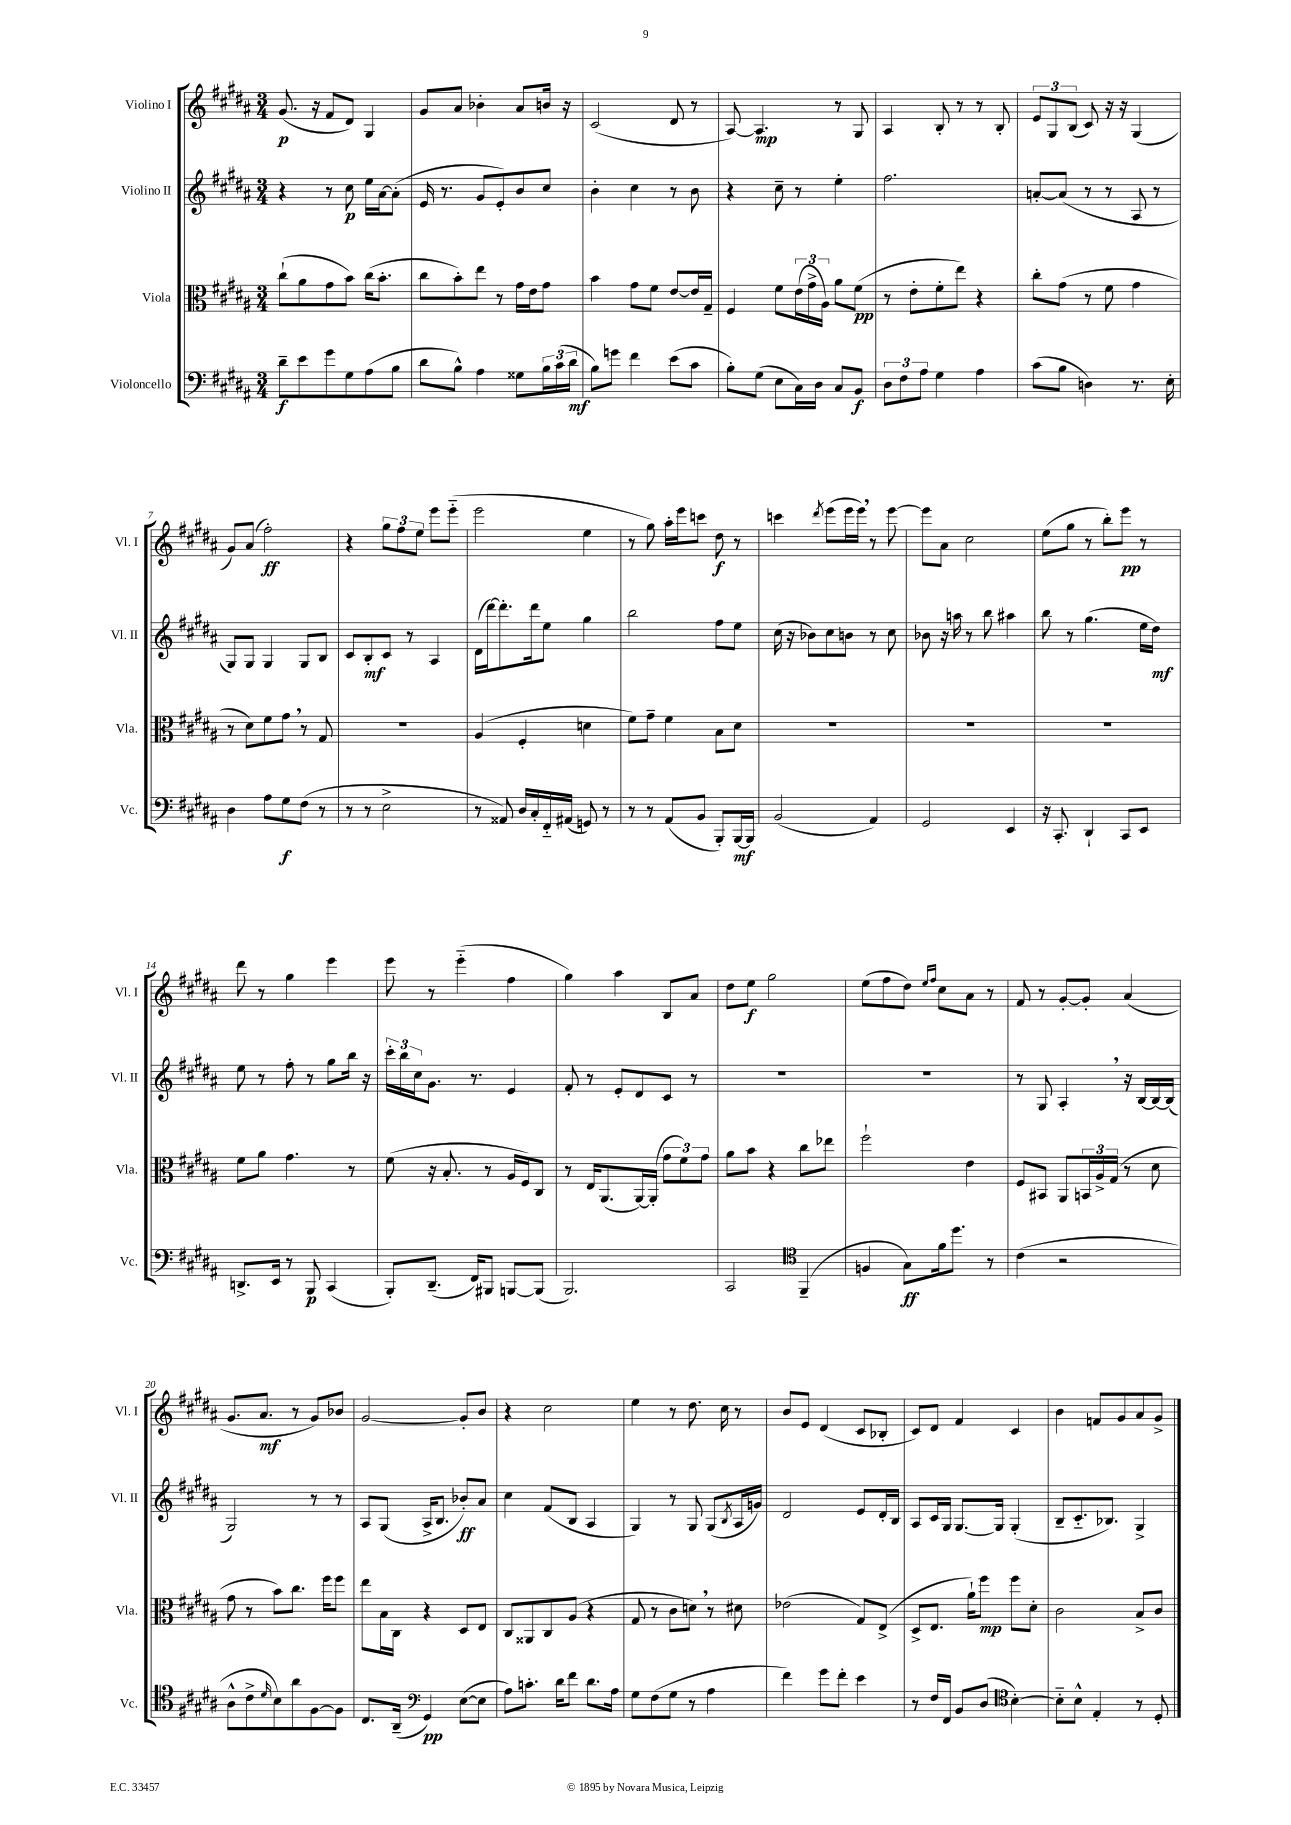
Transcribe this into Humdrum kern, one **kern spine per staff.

**kern	**kern	**kern	**kern
*staff4	*staff3	*staff2	*staff1
*clefF4	*clefC3	*clefG2	*clefG2
*k[f#c#g#d#a#]	*k[f#c#g#d#a#]	*k[f#c#g#d#a#]	*k[f#c#g#d#a#]
*M3/4	*M3/4	*M3/4	*M3/4
8d#~	(8cc#`	4r	(8.g#
8e	8a#	.	.
.	.	.	16r
8g#	8g#	8r	8f#
8G#	8b)	8cc#	8d#)
(8A#	(16cc#	16ee	4G#
.	8.b'	[16a#	.
8B	.	(8a#']	.
=	=	=	=
8d#	8cc#	16e	8g#
.	.	8.r	.
8B^^)	8b')	.	8a#
4A#	8ee	8g#	4b-'
.	8r	8e')	.
8G##	16g#	8b	8a#
.	16e	.	.
24B	8g#	8cc#	16b
(24c#	.	.	.
.	.	.	16r
24d#	.	.	.
=	=	=	=
8B)	4b	4b'	(2c#
8g	.	.	.
4f#	8g#	4cc#	.
.	8f#	.	.
(8e	[8e	8r	8d#
8c#	16e]	8b	8r
.	16G#~	.	.
=	=	=	=
8B')	4F#	4r	[8A#)
(8G#	.	.	4.A#]
8E	8f#	8cc#~	.
16C#)	(24e	8r	.
.	24g#^	.	.
16D#	.	.	.
.	24A#)	.	.
8C#	8a#	4ee'	8r
8BB	(8f#	.	8G#
=	=	=	=
12D#	8r	2.ff#	4A#
12F#	.	.	.
.	8e'	.	.
12A#	.	.	.
4G#	8f#'	.	8B'
.	8ee)	.	8r
4A#	4r	.	8r
.	.	.	8B'
=	=	=	=
(8c#	8cc#'	[8a'	12e
.	.	.	12G#
8B	(8g#	(8a]	.
.	.	.	(12B
4D)	8r	8r	8c#)
.	8f#	8r	16r
.	.	.	16r
8.r	4g#	8A#	(4G#
.	.	8r	.
16E'	.	.	.
=	=	=	=
4D#	8r	8G#)	8g#)
.	8d#)	8G#	(8a#
8A#	8f#	4G#	2ff#')
8G#	8g#	.	.
(8F#	8r	8G#	.
8r	8G#	8B	.
=	=	=	=
8r	2.r	8c#	4r
8r	.	8B'	.
2E^	.	8c#	12gg#
.	.	.	12ff#
.	.	8r	.
.	.	.	12ee
.	.	4A#	8eee
.	.	.	(8eee'~
=	=	=	=
8r	(4A#	(16d#	2eee
.	.	[16ddd#)	.
8AA##)	.	8.ddd#']	.
16D#	4F#'	.	.
16C#'	.	16ddd#	.
16FF#'~	.	8ee	.
(16AA#	.	.	.
8GG)	4d	4gg#	4ee
8r	.	.	.
=	=	=	=
8r	8f#)	2bb	8r
8r	8g#~	.	8gg#)
(8AA#	4f#	.	16aa#'
.	.	.	16eee
8BB	.	.	8ccc
8BBB')	8B	8ff#	8dd#
[16BBB	8d#	8ee	8r
16BBB]	.	.	.
=	=	=	=
(2BB	2.r	(16cc#	4ccc
.	.	16r	.
.	.	8b-)	.
.	.	.	8qddd#
.	.	8cc#	(8eee
.	.	8b	16eee
.	.	.	16eee)
4AA#)	.	8r	8r
.	.	8cc#	[8eee
=	=	=	=
2GG#	2.r	8b-	8eee]
.	.	16r	8a#
.	.	16aa	.
.	.	8r	2cc#
.	.	8bb	.
4EE	.	4aa#	.
=	=	=	=
16r	2.r	8bb	(8ee
8.CC#'	.	.	.
.	.	8r	8gg#
4DD#`	.	(4.gg#	8r
.	.	.	8bb')
8CC#	.	.	8eee
8EE	.	16ee	8r
.	.	16dd#)	.
=	=	=	=
8.DD^	8f#	8ee	8ddd#
.	8a#	8r	8r
16EE	.	.	.
8r	4.g#	8ff#'	4gg#
8BBB	.	8r	.
(4CC#	.	8gg#	4eee
.	8r	16bb	.
.	.	16r	.
=	=	=	=
8BBB')	(8f#	24ccc#'	8eee
.	.	24bb	.
.	.	24cc#	.
(8.DD#~	16r	8.g#	8r
.	8.B'	.	.
.	.	.	(4eee'~
16FF#)	.	8.r	.
8BBB#	8r	.	.
[8BBB	16A#	4e	4ff#
.	16F#)	.	.
(8BBB]	8C#	.	.
=	=	=	=
2.BBB)	8r	8f#'	4gg#)
.	16E	8r	.
.	(8.AA#	.	.
.	.	8e'	4aa#
.	[16AA#)	8d#	.
.	(16AA#']	.	.
.	12g#	8c#	8B
.	12f#)	.	.
.	.	8r	8a#
.	12g#	.	.
=	=	=	=
2CC#	8a#	2.r	8dd#
.	8b	.	8ee
.	4r	.	2gg#
*clefC4	*	*	*
(4FF#~	8cc#	.	.
.	8ee-	.	.
=	=	=	=
4F	2ff#`	2.r	(8ee
.	.	.	8ff#
8G#)	.	.	8dd#)
.	.	.	16qqee
.	.	.	16qqff#
16f#	.	.	8cc#
8.dd#	.	.	.
.	4e	.	8a#
8r	.	.	8r
=	=	=	=
(4c#	8F#	8r	8f#
.	8BB#	8G#	8r
2r	8AA#	4A#'	[8g#'
.	24BB	.	8g#']
.	24A#^	.	.
.	(24G#	.	.
.	8r	16r	(4a#
.	.	[16B	.
.	8d#	16B_	.
.	.	(16B]	.
=	=	=	=
8A#^^	8g#	2G#)	8.g#
8c#^	8r	.	.
.	.	.	8.a#
16qqd#	.	.	.
8B)	8b)	.	.
8a#	8.cc#	.	8r
[8F#	.	8r	8g#)
.	16ff#	.	.
8F#]	8ff#	8r	8b-
=	=	=	=
8.C#	8ee	8A#	[2g#
.	16B	(8G#	.
(16AA#~	16C#	.	.
*clefF4	*	*	*
4GG#)	4r	16A#^	.
.	.	8.B	.
([8E	8D#	8b-')	8g#']
8E]	8E	8a#	8b
=	=	=	=
8A#)	8C#	4cc#	4r
8.c'	8AA##	.	.
.	8C#	(8f#	2cc#
16d#	.	.	.
8f#	(8A#	8B	.
8.d#	4r	4A#	.
16A#	.	.	.
=	=	=	=
8G#	8G#	4G#)	4ee
(8F#	8r	.	.
8G#	8c#	8r	8r
8r	8d)	8G#	8.dd#
4A#	8r	(8G#	.
.	.	.	16cc#
.	.	8qB	.
.	8d#	16A#	8r
.	.	16g)	.
=	=	=	=
4f#)	(2e-	2d#	8b
.	.	.	8e
8g#	.	.	(4d#
8f#'	.	.	.
4e	8G#)	8e	8c#
.	(8E^	16d#'	8B-'
.	.	16B	.
=	=	=	=
8r	8D#^	8A#	8c#)
16F#	8.E	16c#	8d#
16FF#	.	16G#	.
8BB	.	[8.G#	4f#
.	16a#`)	.	.
(8D#	8ff#	.	.
.	.	16G#]	.
*clefC4	*	*	*
[4B')	8ff#	(4G#'	4c#
.	8d#'	.	.
=	=	=	=
8B'~]	2c#	8B~	4b
8B^^	.	8.c#'~	.
4E'	.	.	8f
.	.	8.B-)	.
.	.	.	8g#
8r	8B^	4G#^	8a#
8D#'	8c#	.	8g#^
==	==	==	==
*-	*-	*-	*-
